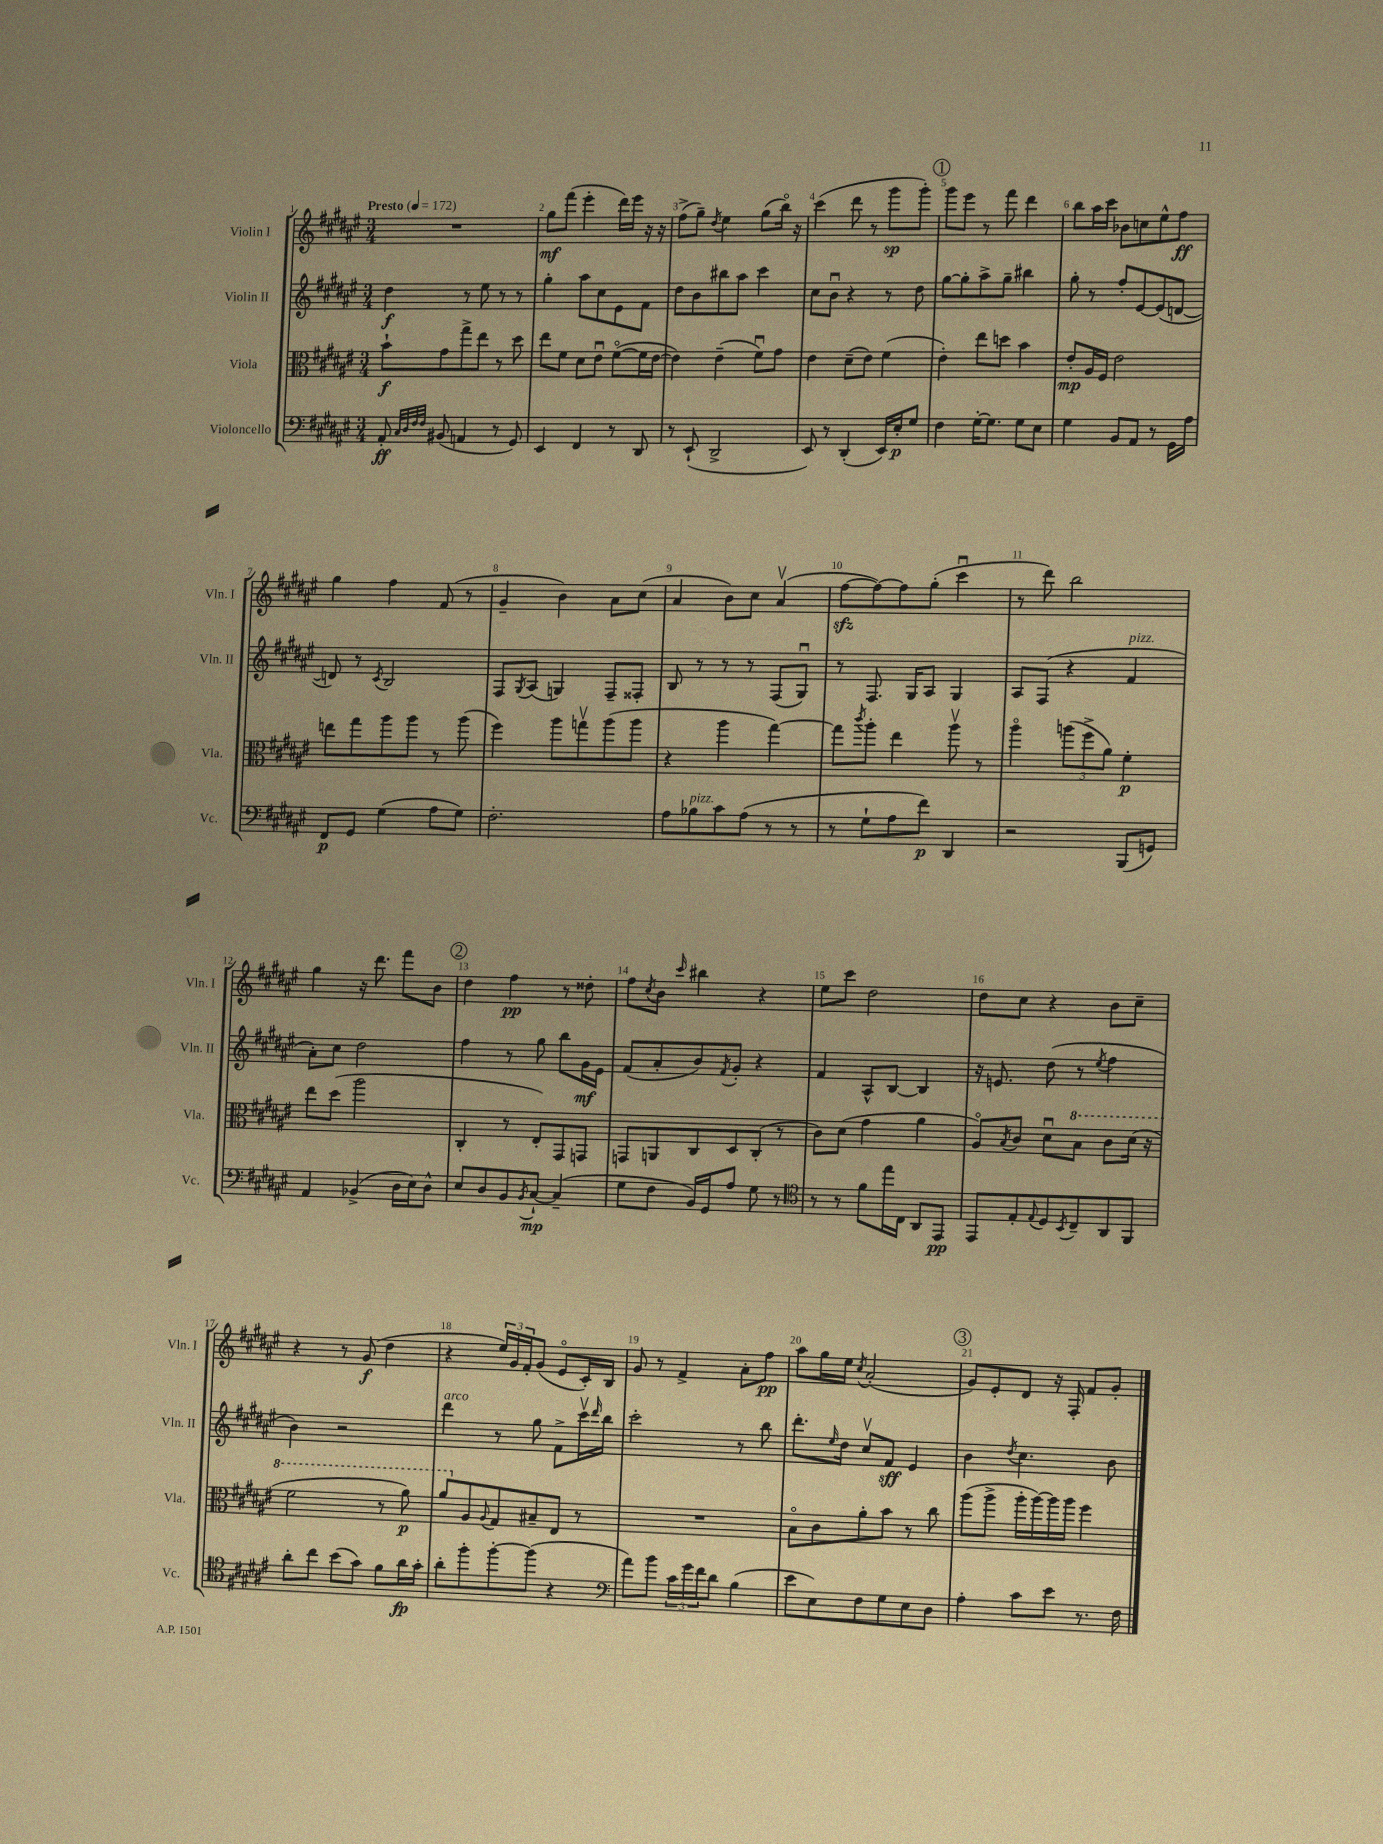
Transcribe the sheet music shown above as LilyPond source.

<<
\new StaffGroup <<
\new Staff = "s0" \with { instrumentName = "Violin I" shortInstrumentName = "Vln. I" } {
    \clef treble \key fis \major \numericTimeSignature \time 3/4 \tempo "Presto" 4 = 172
    R2. |
    gis''8\mf fis'''8( eis'''4-. dis'''16) eis'''16 r16 r16 |
    fis''8->( gis''8--) \acciaccatura { dis''8 } eis''4 gis''8( b''16\flageolet) r16 |
    cis'''4( dis'''8 r8 gis'''8\sp gis'''8-.) |
    \mark \markup { \circle "1" } gis'''8 eis'''8 r8 fis'''8 dis'''4 |
    b''8 ais''16 cis'''16 bes'8 c''8 eis''8-^ fis''8\ff |
    gis''4 fis''4 fis'8( r8 |
    gis'4-- b'4) ais'8 cis''8( |
    ais'4 b'8) cis''8 ais'4\upbow( |
    fis''8~\sfz fis''8~) fis''8 gis''8-.( cis'''4\downbow |
    r8 dis'''8) b''2 |
    gis''4 r16 dis'''8. fis'''8 b'8 |
    \mark \markup { \circle "2" } dis''4 fis''4\pp r8 disis''8-. |
    fis''8 \acciaccatura { cis''8 } b'8 \grace { cis'''16 } bis''4 r4 |
    eis''8 cis'''8 dis''2 |
    dis''8 cis''8 r4 b'8 cis''8-- |
    r4 r8 gis'8\f( dis''4 |
    r4 \tuplet 3/2 { eis''16) gis'16 fis'16-. } gis'8( eis'8\flageolet cis'16-.) b16 |
    gis'8 r8 fis'4-> ais'8-. fis''8\pp |
    ais''8 gis''16 eis''16 \acciaccatura { cis''8 } ais'2-.( |
    \mark \markup { \circle "3" } gis'8) eis'8-. dis'8 r16 fis16-. fis'8 gis'8-. \bar "|." |
}
\new Staff = "s1" \with { instrumentName = "Violin II" shortInstrumentName = "Vln. II" } {
    \clef treble \key fis \major \numericTimeSignature \time 3/4
    dis''4\f r8 eis''8 r8 r8 |
    gis''4-. ais''8 cis''8 eis'8 fis'8 |
    dis''8 b'8 bis''8 ais''8 cis'''4 |
    cis''8 b'8\downbow r4 r8 dis''8 |
    \mark \markup { \circle "1" } gis''8~ gis''8-. ais''8-> gis''8-- bis''4 |
    gis''8-. r8 fis''8-. eis'8~ eis'8( d'8~ |
    d'8) r8 \acciaccatura { cis'8 } b2 |
    fis8 \acciaccatura { gis8 } ais8( g4) fis8-- fisis8-. |
    b8 r8 r8 r8 fis8( gis8\downbow) |
    r8 fis8. gis16 ais8 gis4 |
    ais8 fis8( r4 fis'4^\markup { \italic "pizz." } |
    ais'8-.) cis''8 dis''2 |
    \mark \markup { \circle "2" } fis''4 r8 gis''8 b''8 gis'16\mf eis'16 |
    fis'8( ais'8-. b'8) \acciaccatura { fis'8 } gis'8-. r4 |
    fis'4 ais8-^ b8~ b4 |
    r16 e'8. dis''8( r8 \acciaccatura { eis''8 } fis''4 |
    b'4) r2 |
    dis'''4^\markup { \italic "arco" } r8 gis''8 fis'8-> cis'''16\upbow \grace { dis'''16 } b''16 |
    cis'''2-. r8 b''8 |
    dis'''8.-. \grace { eis''16 } dis''16 cis''8\upbow fis'8\sff eis'4 |
    \mark \markup { \circle "3" } b'4 \acciaccatura { dis''8 } cis''4. b'8 \bar "|." |
}
\new Staff = "s2" \with { instrumentName = "Viola" shortInstrumentName = "Vla." } {
    \clef alto \key fis \major \numericTimeSignature \time 3/4
    b'8-!\f gis'8 gis''8-> eis''8 r8 dis''8 |
    eis''8 fis'8 dis'8 eis'8\downbow fis'8~\flageolet( fis'16 eis'16~ |
    eis'4) eis'4--( fis'8\downbow) gis'8 |
    eis'4 dis'8--( eis'8) fis'4( |
    \mark \markup { \circle "1" } eis'4-.) eis''8 d''8 b'4 |
    eis'8-.\mp ais16 fis16 eis'2 |
    e''8 gis''8 ais''8 ais''8 r8 ais''8( |
    fis''4) ais''8 g''8\upbow ais''8( ais''8 |
    r4 ais''4 gis''4~) |
    gis''8 \acciaccatura { cis'''8 } ais''8-. eis''4 ais''8\upbow r8 |
    ais''4\flageolet \tuplet 3/2 { a''8( fis''8-> ais'8) } fis'4-.\p |
    eis''8 dis''8( ais''2 |
    \mark \markup { \circle "2" } cis4-. r8 eis8-.) gis,8 g,8 |
    g,8 a,8 cis8 dis8 cis8-.( r8 |
    cis'8) dis'8( gis'4 ais'4 |
    ais8\flageolet) \acciaccatura { b8 } cis'8 dis'8\downbow \ottava #1 b'8 cis''8 dis''16( r16 |
    fis''2 r8 ais''8\p) |
    ais''8 \ottava #0 ais8 \appoggiatura { ais8 } gis8 bis8-- eis8 r8 |
    R2. |
    b8\flageolet cis'8 ais'8-. b'8 r8 cis''8 |
    \mark \markup { \circle "3" } ais''8( ais''8-> ais''16-. ais''16~) ais''16 ais''16 fis''4 \bar "|." |
}
\new Staff = "s3" \with { instrumentName = "Violoncello" shortInstrumentName = "Vc." } {
    \clef bass \key fis \major \numericTimeSignature \time 3/4
    ais,8-.\ff \grace { cis32 dis32 fis32 fis32 } bis,8( a,4 r8 gis,8) |
    eis,4 fis,4 r8 dis,8 |
    r8 eis,8-!( dis,2-> |
    eis,8) r8 dis,4-.( eis,16) eis16-.\p gis8 |
    \mark \markup { \circle "1" } fis4 gis16~-. gis8. gis8 eis8 |
    gis4 b,8 ais,8 r8 gis,16 ais16 |
    fis,8\p gis,8 gis4( ais8 gis8) |
    fis2.-. |
    ais8 bes8^\markup { \italic "pizz." } cis'8 ais8( r8 r8 |
    r8 gis8-! ais8 fis'8\p) dis,4 |
    r2 b,,8( g,8) |
    ais,4 bes,4->( dis16 eis16) dis8-^ |
    \mark \markup { \circle "2" } eis8 dis8 b,8 \acciaccatura { b,8 } cis8~-!\mp cis4--( |
    gis8 fis8 b,16) gis,16 ais8 gis8 r8 |
    \clef tenor r8 r8 fis'8 eis''16 cis16 ais,8 eis,8\pp |
    eis,8 eis8-. \appoggiatura { eis8 } dis8 \acciaccatura { b,8 } cis8-- ais,8 fis,8 |
    ais'8-. cis''8 b'8( gis'8) fis'8 ais'16\fp gis'16-. |
    ais'8-. fis''8-. fis''8~-. fis''8( r4 |
    \clef bass ais'8) b'8 \tuplet 3/2 { cis'16 gis'16 fis'16 } dis'8 b4( |
    eis'8 eis8) fis8 gis8 eis8 dis8 |
    \mark \markup { \circle "3" } ais4-. cis'8 eis'8 r8. fis16 \bar "|." |
}
>>
>>
\layout { \context { \Score \override BarNumber.break-visibility = ##(#f #t #t) barNumberVisibility = #all-bar-numbers-visible } }
